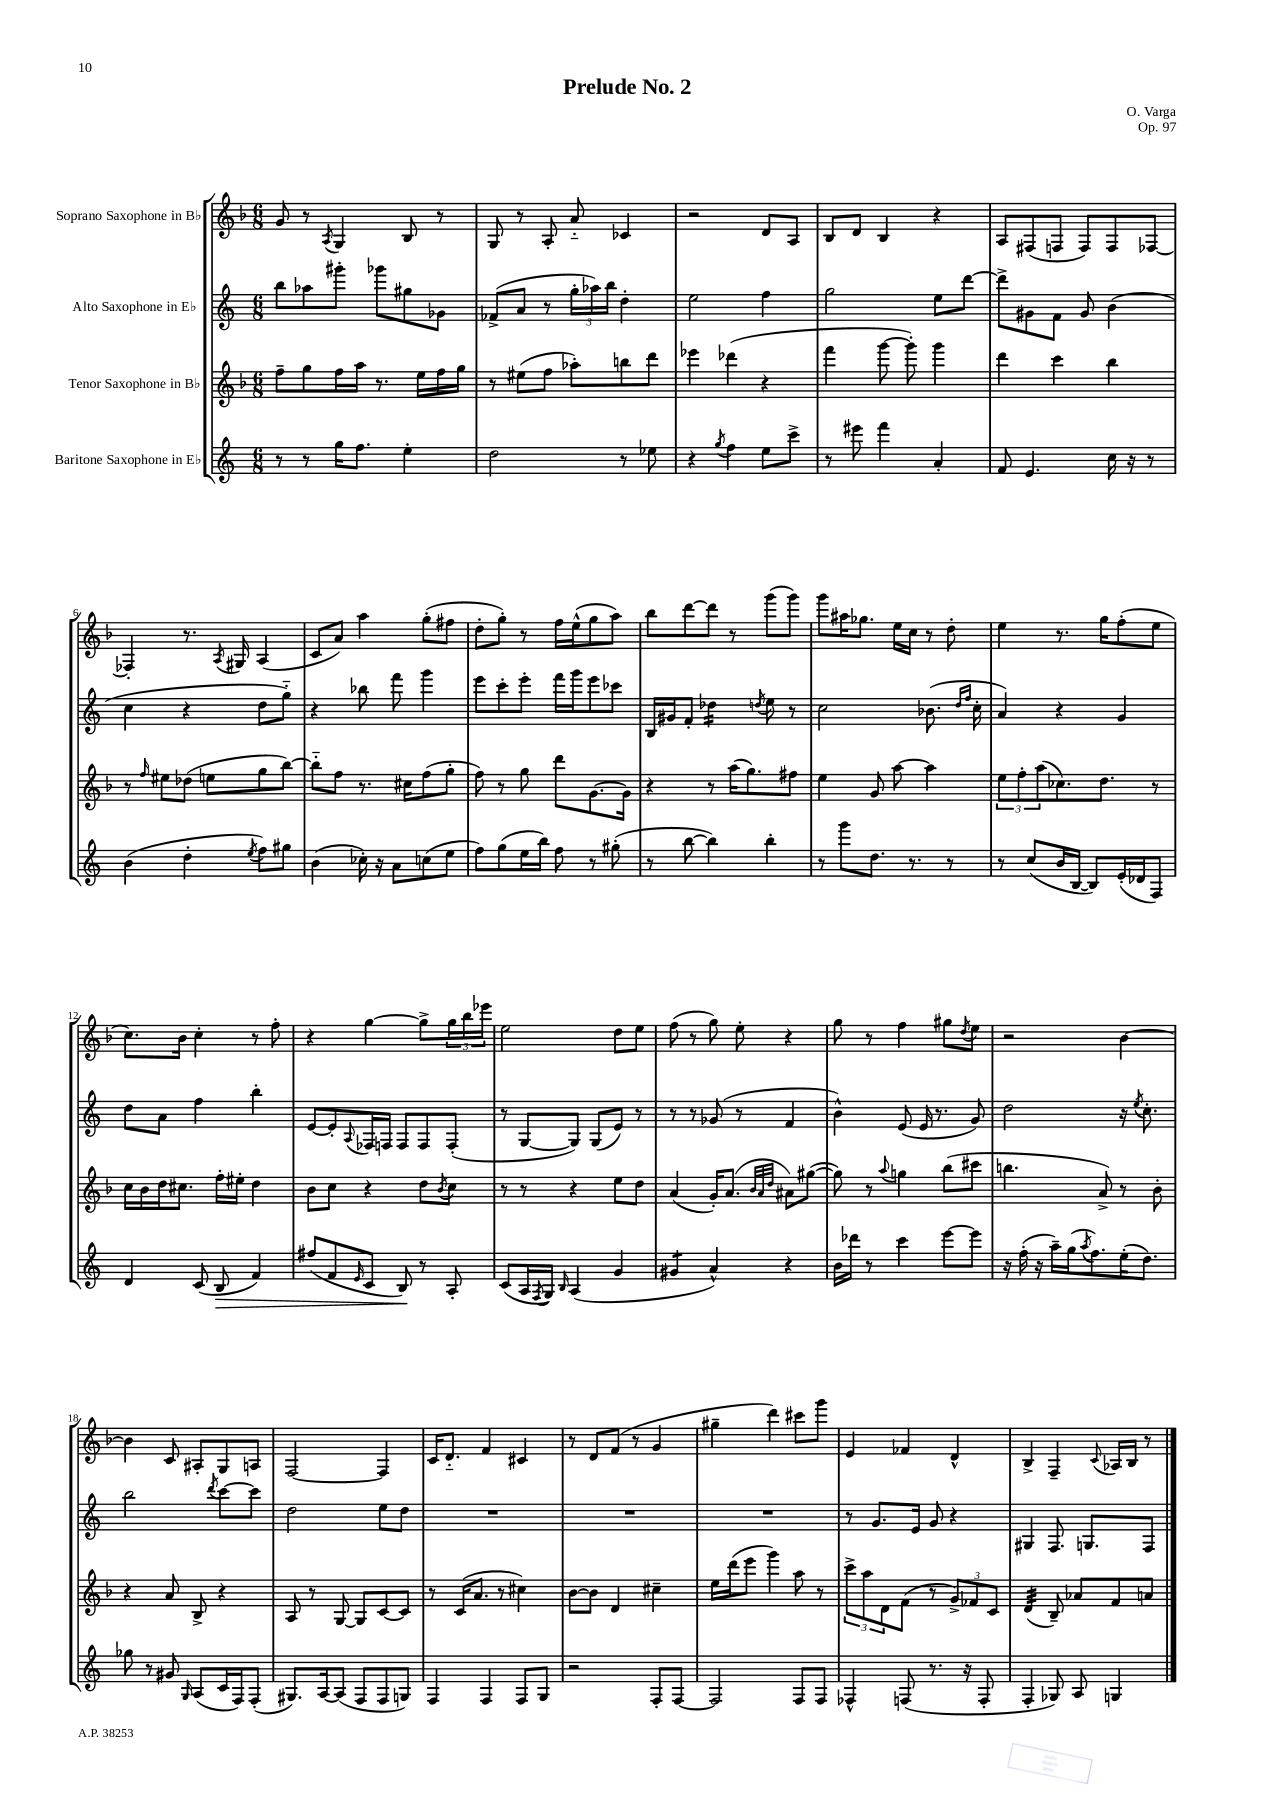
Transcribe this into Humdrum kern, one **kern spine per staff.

**kern	**kern	**kern	**kern
*staff4	*staff3	*staff2	*staff1
*clefG2	*clefG2	*clefG2	*clefG2
*k[]	*k[b-]	*k[]	*k[b-]
*M6/8	*M6/8	*M6/8	*M6/8
8r	8ff~	8bb	8g
8r	8gg	8aa-	8r
.	.	.	8qA
16gg	16ff	8ggg#'	4G
8.ff	16aa	.	.
.	8.r	8ggg-	.
4ee'	.	8gg#	8B-
.	16ee	.	.
.	16ff	8g-	8r
.	16gg	.	.
=	=	=	=
2dd	8r	(8f-^	8G
.	(8ee#	8a	8r
.	8ff	8r	8A'
.	8aa-')	24gg'	8a'~
.	.	24aa-)	.
.	.	24bb	.
8r	8bb	4dd'	4c-
8ee-	8ddd	.	.
=	=	=	=
4r	4eee-	2ee	2r
8qgg	.	.	.
4ff	(4ddd-	.	.
8ee	4r	4ff	8d
8ccc^	.	.	8A
=	=	=	=
8r	4fff	2gg	8B-
8eee#	.	.	8d
4fff	[8ggg	.	4B-
.	8ggg'])	.	.
4a'	4ggg	8ee	4r
.	.	[8ddd	.
=	=	=	=
8f	4ddd	8ddd^]	8A
4.e	.	8g#	(8F#
.	4ccc	8f	8F
.	.	8g#	8F)
16cc	4bb-	(4b	8F
16r	.	.	.
8r	.	.	[8F-
=	=	=	=
(4b	8r	4cc	4F-']
.	16qqff	.	.
.	8ee#	.	.
4dd'	(8dd-	4r	8.r
.	8ee	.	.
.	.	.	8qA
.	.	.	16G#
8qee	.	.	.
8ff)	8gg	8dd	(4A
8gg#	[8bb-)	8gg'~)	.
=	=	=	=
(4b	8bb-'~]	4r	8c
.	8ff	.	8a)
16cc-')	8.r	8bb-	4aa
16r	.	.	.
8a	.	8fff	.
.	16cc#	.	.
(8cc	(8ff	4ggg	(8gg'
8ee	8gg'	.	8ff#
=	=	=	=
8ff)	8ff)	8eee	8dd'
(8gg	8r	8ccc'	8gg')
16ee	8gg	8eee'	8r
16bb)	.	.	.
8ff	8ddd	16fff	16ff
.	.	16ggg	(16ee^^
8r	[8.g	8eee	8gg
(8gg#'	.	8ccc-	8aa)
.	16g]	.	.
=	=	=	=
8r	4r	16B	8bb-
.	.	16g#	.
[8bb	.	8f'	[8ddd
4bb])	8r	4dd-	8ddd]
.	(16aa	.	8r
.	8.gg)	.	.
.	.	8qdd	.
4bb'	.	8ee	(8ggg
.	8ff#	8r	8ggg)
=	=	=	=
8r	4ee	2cc	8ggg
8ggg	.	.	16aa#
.	.	.	8.gg-
8.dd	8g	.	.
.	[8aa	.	16ee
8.r	.	.	16cc
.	4aa]	(8.b-	8r
8r	.	.	8dd'
.	.	16qqdd	.
.	.	16qqff	.
.	.	16cc'	.
=	=	=	=
8r	12ee	4a)	4ee
.	12ff'	.	.
(8cc	.	.	.
.	(12aa	.	.
16b	8.cc-)	4r	8.r
[16B	.	.	.
8B])	.	.	.
.	8.dd	.	16gg
(16e'	.	4g	(8ff'
16d-	.	.	.
8F)	8r	.	8ee
=	=	=	=
4d	16cc	8dd	8.cc)
.	16b-	.	.
.	16dd	8a	.
.	8.cc#	.	16b-
(8c	.	4ff	4cc'
8B	16ff'	.	.
.	16ee#'	.	.
4f)	4dd	4bb'	8r
.	.	.	8ff'
=	=	=	=
(8ff#	8b-	[8e	4r
8f	8cc	8e']	.
16qqe	.	8qqA	.
8c	4r	16F-	[4gg
.	.	16F	.
8B)	.	8F	.
8r	8dd	8F	8gg^]
.	8qb-	.	.
8A'	8cc	(8F'	24gg
.	.	.	24bb-
.	.	.	24eee-
=	=	=	=
(8c	8r	8r	2ee
16A	8r	[8G	.
8qF	.	.	.
16G)	.	.	.
16qqB	.	.	.
(4A	4r	8G])	.
.	.	(8G	.
4g	8ee	8e)	8dd
.	8dd	8r	8ee
=	=	=	=
4g#	(4a	8r	(8ff
.	.	8r	8r
4a^^)	16g')	(8g-	8gg)
.	(8.a	.	.
.	.	8r	8ee'
.	32qqb-	.	.
.	32qqa	.	.
.	32qqdd	.	.
4r	8a#)	4f	4r
.	([8gg#	.	.
=	=	=	=
16b	8gg#])	4b^^)	8gg
16ddd-	.	.	.
8r	8r	.	8r
.	8qqaa	.	.
4ccc	4gg	(8e	4ff
.	.	16e	.
.	.	8.r	.
[8eee	(8bb-	.	8gg#
.	.	.	8qdd
8eee]	8ccc#	8g)	8ee
=	=	=	=
16r	4.bb	2dd	2r
(16ff'	.	.	.
16r	.	.	.
16aa~)	.	.	.
(16gg	.	.	.
8qaa	.	.	.
8.ff)	.	.	.
.	8a^)	.	.
(16ee'	8r	16r	[4b-
.	.	8qee	.
8.dd)	.	8.cc'	.
.	8b-'	.	.
=	=	=	=
8gg-	4r	2bb	4b-]
8r	.	.	.
8g#	8a	.	8c
16qqG	.	.	.
(8A	8B-^	.	8A#'
.	.	8qddd	.
16c	4r	[8ccc	8G
16F)	.	.	.
(8F'	.	8ccc]	8A
=	=	=	=
8.G#)	8A	2dd	[2F
.	8r	.	.
[16A	.	.	.
(8A]	[8G	.	.
8F	8G]	.	.
8F	[8c	8ee	4F]
8G)	8c]	8dd	.
=	=	=	=
4F	8r	2.r	16c
.	.	.	8.d'~
.	(16c	.	.
.	8.a	.	.
4F	.	.	4f
.	8r	.	.
8F	4cc#)	.	4c#
8G	.	.	.
=	=	=	=
2r	[8b-	2.r	8r
.	8b-]	.	8d
.	4d	.	(8f
.	.	.	8r
8F'	4cc#~	.	4g
[8F	.	.	.
=	=	=	=
2F]	16ee	2.r	4gg#~
.	(16ddd	.	.
.	8eee	.	.
.	4ggg)	.	4ddd)
8F	8aa	.	8ccc#
8F	8r	.	8ggg
=	=	=	=
4F-^^	12ccc^	8r	4e
.	12aa	.	.
.	.	8.g	.
.	12d	.	.
(8F	(8f	.	4f-
.	.	16e	.
8.r	8r	8g	.
.	12g^)	4r	4d^^
16r	.	.	.
.	12f-	.	.
8F'	.	.	.
.	12c	.	.
=	=	=	=
4F'	(4d	4G#	4B-^
8G-)	8B-~)	8.F	4F~
8A	8a-	.	.
.	.	8.G	.
.	.	.	8qqc
4G	8f	.	16A-
.	.	.	16B-
.	8a	8F	8r
==	==	==	==
*-	*-	*-	*-
